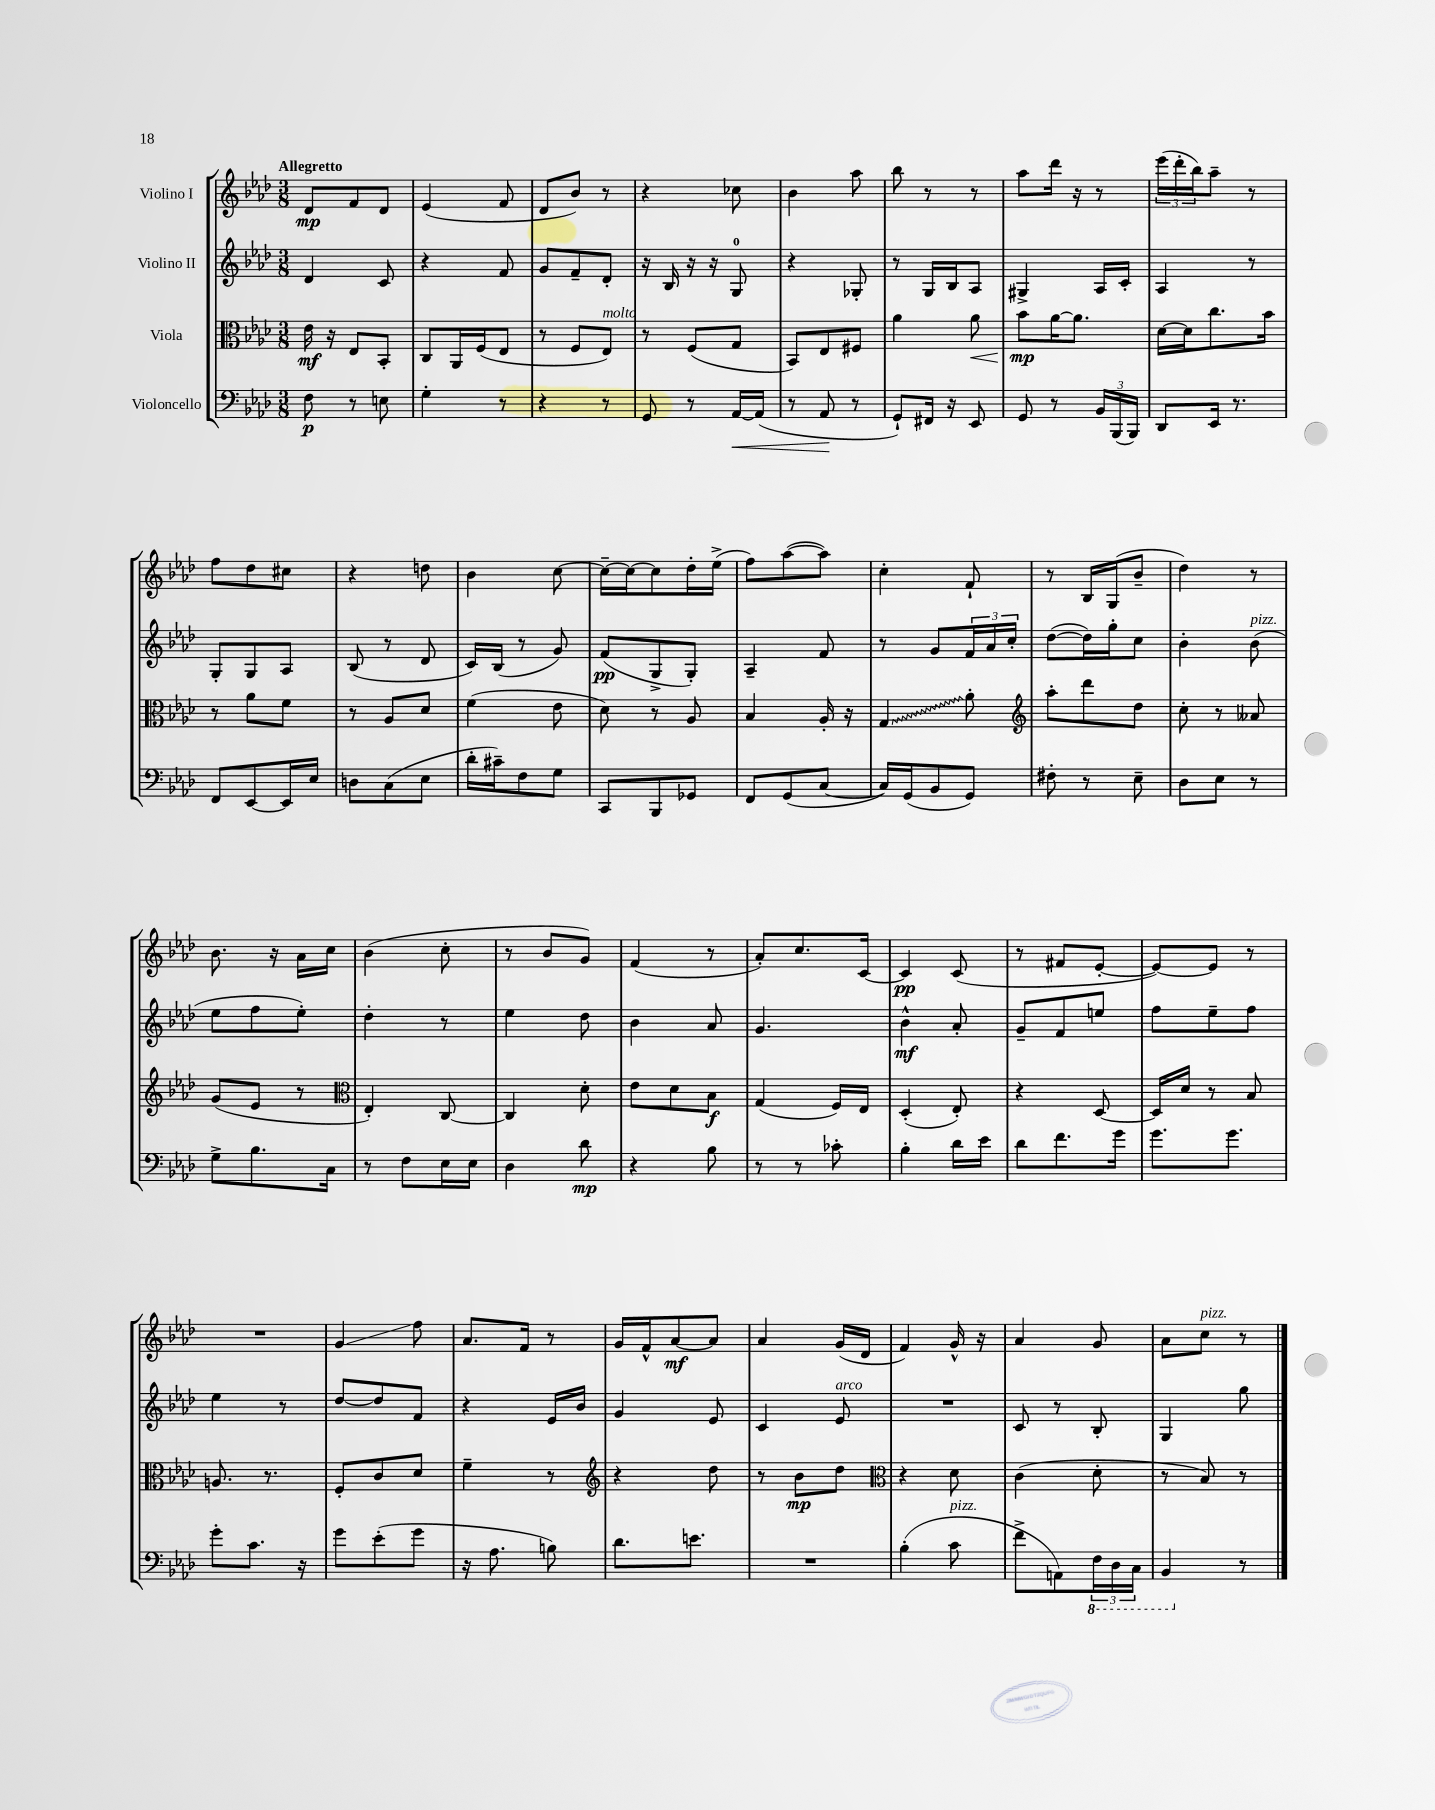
<<
\new StaffGroup <<
\new Staff = "s0" \with { instrumentName = "Violino I" } {
    \clef treble \key aes \major \numericTimeSignature \time 3/8 \tempo "Allegretto"
    des'8\mp f'8 des'8 |
    ees'4( f'8 |
    des'8 bes'8) r8 |
    r4 ces''8 |
    bes'4 aes''8 |
    bes''8 r8 r8 |
    aes''8 des'''16 r16 r8 |
    \tuplet 3/2 { ees'''16( des'''16-. bes''16) } aes''8-- r8 |
    f''8 des''8 cis''8 |
    r4 d''8 |
    bes'4 c''8~ |
    c''16~-- c''16~ c''8 des''16-. ees''16->( |
    f''8) aes''8~( aes''8) |
    c''4-. f'8-! |
    r8 bes16 g16( bes'8-- |
    des''4) r8 |
    bes'8. r16 aes'16 c''16 |
    bes'4( c''8-. |
    r8 bes'8 g'8) |
    f'4( r8 |
    aes'8-.) c''8. c'16~ |
    c'4\pp c'8( |
    r8 fis'8 ees'8~-. |
    ees'8~) ees'8 r8 |
    R4. |
    g'4\glissando f''8 |
    aes'8. f'16 r8 |
    g'16 f'16-^ aes'8~\mf aes'8 |
    aes'4 g'16( des'16 |
    f'4) g'16-^ r16 |
    aes'4 g'8 |
    aes'8 c''8^\markup { \italic "pizz." } r8 \bar "|." |
}
\new Staff = "s1" \with { instrumentName = "Violino II" } {
    \clef treble \key aes \major \numericTimeSignature \time 3/8
    des'4 c'8 |
    r4 f'8 |
    g'8 f'8-- des'8-. |
    r16 bes16 r16 r16 g8-0 |
    r4 ges8-. |
    r8 g16 bes16 aes8 |
    gis4-> aes16 c'16-. |
    aes4 r8 |
    g8-. g8 aes8 |
    bes8( r8 des'8 |
    c'16) bes16( r8 g'8) |
    f'8\pp( g8-> g8-.) |
    aes4-- f'8 |
    r8 g'8 \tuplet 3/2 { f'16 aes'16 c''16-. } |
    des''8~( des''16) g''16-. c''8 |
    bes'4-. bes'8^\markup { \italic "pizz." }( |
    ees''8 f''8 ees''8-.) |
    des''4-. r8 |
    ees''4 des''8 |
    bes'4 aes'8 |
    g'4. |
    bes'4-^\mf aes'8-. |
    g'8-- f'8 e''8 |
    f''8 ees''8-- f''8 |
    ees''4 r8 |
    des''8~ des''8 f'8 |
    r4 ees'16 bes'16 |
    g'4 ees'8 |
    c'4 ees'8^\markup { \italic "arco" } |
    R4. |
    c'8 r8 bes8-. |
    g4 g''8 \bar "|." |
}
\new Staff = "s2" \with { instrumentName = "Viola" } {
    \clef alto \key aes \major \numericTimeSignature \time 3/8
    ees'16\mf r16 ees8 bes,8-. |
    c8 aes,16 f16( ees8 |
    r8 f8 ees8^\markup { \italic "molto" }) |
    r8 f8( g8 |
    bes,8) ees8 fis8 |
    aes'4 aes'8\< |
    bes'8\mp\! aes'16~ aes'8. |
    des'16~ des'16 c''8. bes'16 |
    r8 aes'8 f'8 |
    r8 aes8 des'8 |
    f'4( ees'8 |
    des'8) r8 aes8 |
    bes4 aes16-. r16 |
    \once \override Glissando.style = #'zigzag g4\glissando aes'8-. |
    \clef treble aes''8-. des'''8 des''8 |
    c''8-. r8 aeses'8 |
    g'8( ees'8 r8 |
    \clef alto ees4-.) c8~ |
    c4 des'8-. |
    ees'8 des'8 bes8\f |
    g4( f16) ees16 |
    des4-.( ees8-.) |
    r4 des8~ |
    des16 des'16 r8 bes8 |
    a8. r8. |
    f8-. c'8 des'8 |
    f'4-- r8 |
    \clef treble r4 des''8 |
    r8 bes'8\mp des''8 |
    \clef alto r4 des'8 |
    c'4( des'8-. |
    r8 bes8) r8 \bar "|." |
}
\new Staff = "s3" \with { instrumentName = "Violoncello" } {
    \clef bass \key aes \major \numericTimeSignature \time 3/8
    f8\p r8 e8 |
    g4-. r8 |
    r4 r8 |
    g,8 r8 aes,16~\< aes,16( |
    r8 aes,8\! r8 |
    g,8-!) fis,16 r16 ees,8 |
    g,8 r8 \tuplet 3/2 { bes,16 bes,,16( bes,,16) } |
    des,8 ees,16 r8. |
    f,8 ees,8~ ees,16 ees16 |
    d8 c8( ees8 |
    des'16-. cis'16--) f8 g8 |
    c,8 bes,,8 ges,8 |
    f,8 g,8( c8~ |
    c16) g,16( bes,8 g,8) |
    fis8-. r8 ees8-- |
    des8 ees8 r8 |
    g8-> bes8. c16 |
    r8 f8 ees16 ees16 |
    des4 des'8\mp |
    r4 bes8 |
    r8 r8 ces'8-. |
    bes4-. des'16 ees'16 |
    des'8 f'8. g'16 |
    g'8. g'8. |
    g'8-. c'8. r16 |
    g'8 ees'8-.( g'8 |
    r16 aes8. b8) |
    des'8. e'8. |
    R4. |
    bes4-.( c'8^\markup { \italic "pizz." } |
    f'8-> a,8) \tuplet 3/2 { \ottava #-1 f,16 des,16 c,16 } |
    bes,,4 \ottava #0 r8 \bar "|." |
}
>>
>>
\layout { \context { \Score \remove "Bar_number_engraver" } }
